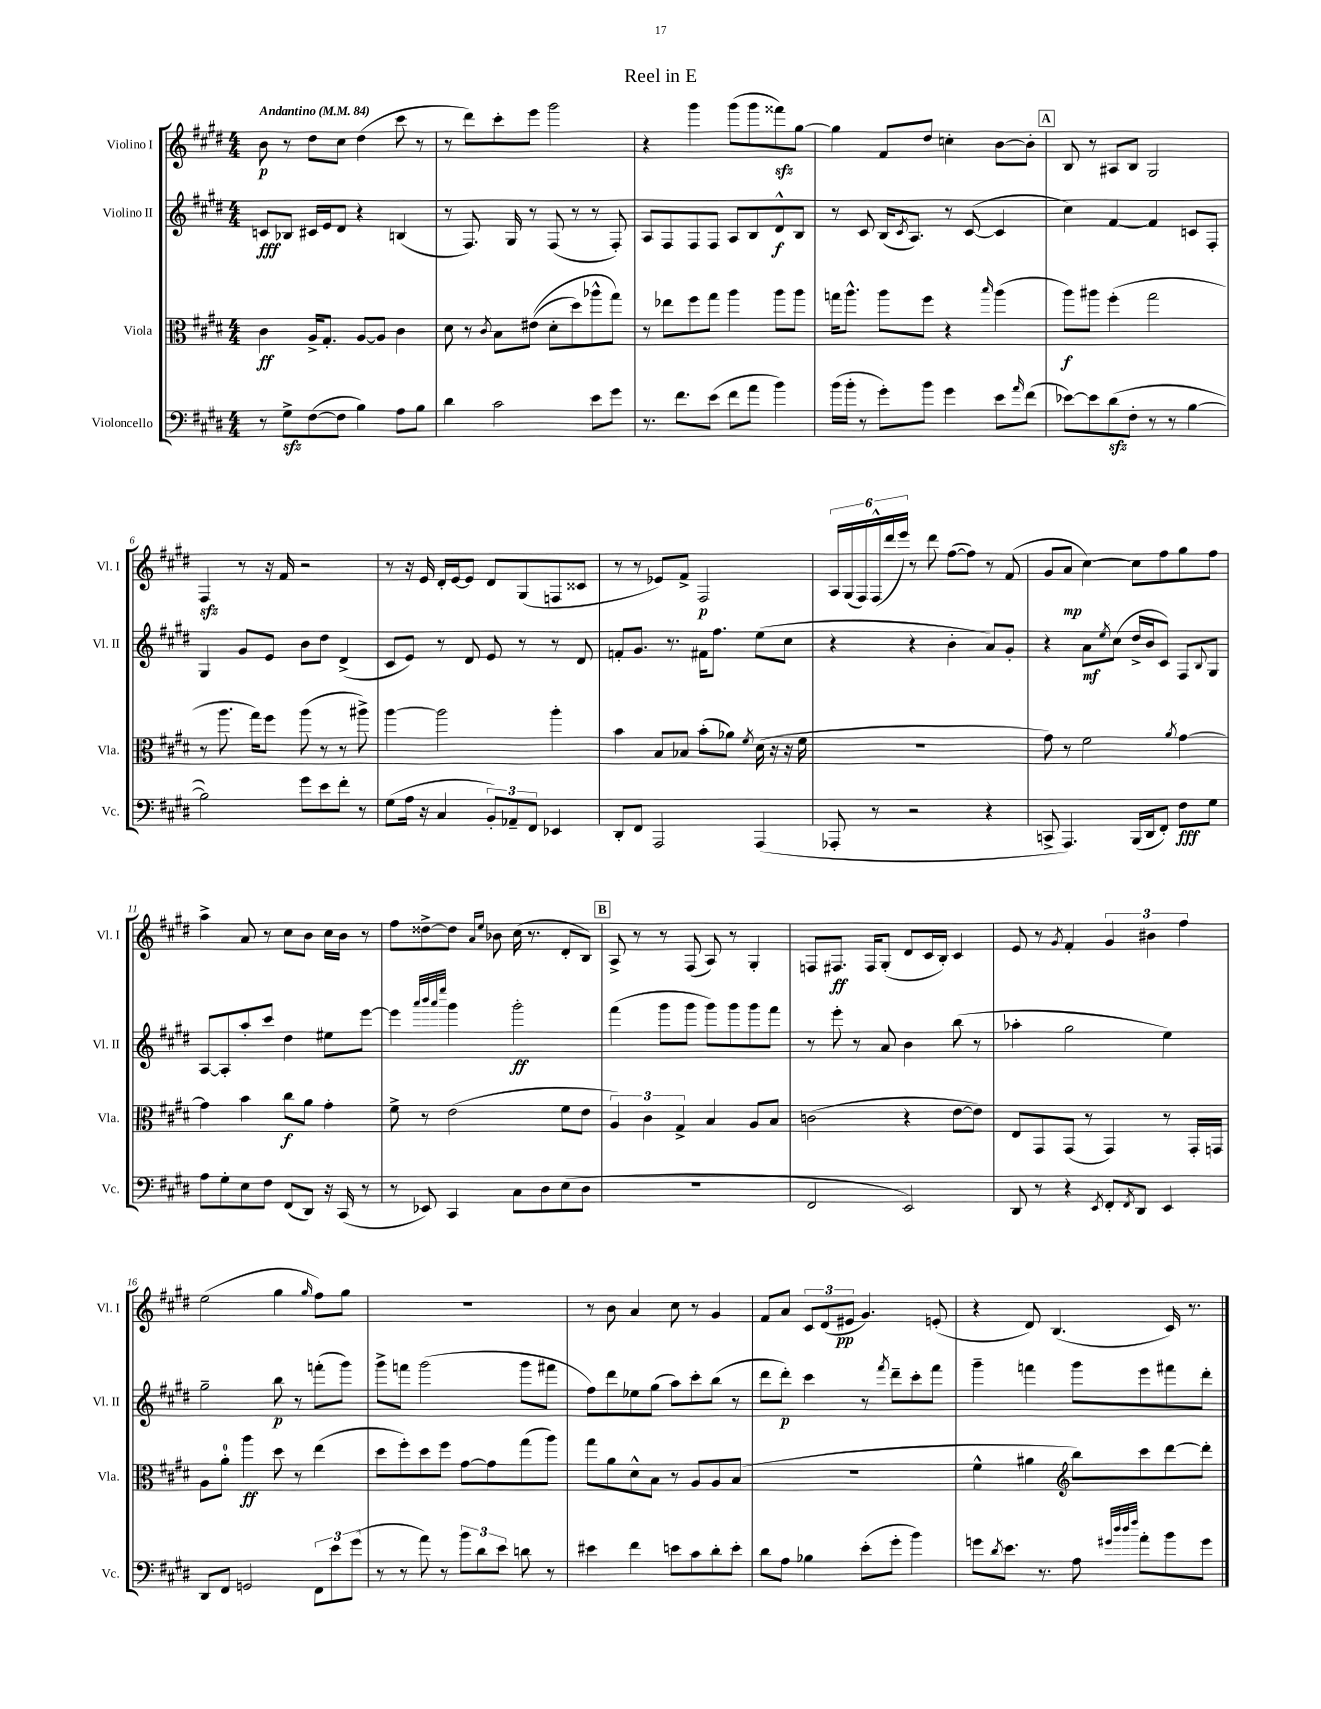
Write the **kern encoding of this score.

**kern	**kern	**kern	**kern
*staff4	*staff3	*staff2	*staff1
*clefF4	*clefC3	*clefG2	*clefG2
*k[f#c#g#d#]	*k[f#c#g#d#]	*k[f#c#g#d#]	*k[f#c#g#d#]
*M4/4	*M4/4	*M4/4	*M4/4
*MM84	*MM84	*MM84	*MM84
8r	4c#\	8c/L	8b\
8G#^\L	.	8B-/J	8r
([8F#\	16A^/LK	16c#/LL	8dd#\L
.	8.G#'/J	16e/J	.
8F#\]J	.	8d#/J	8cc#\J
4B\)	[8A/L	4r	(4dd#\
.	8A/]J	.	.
8A\L	4c#\	(4B/	8ccc#\
8B\J	.	.	8r
=	=	=	=
4d#\	8d#\	8r	8r
.	8r	8.F#/)	8ddd#\L)
.	8qc#/	.	.
2c#\	8B\L	.	8ccc#'\
.	.	16G#/	.
.	&((8e#\J	8r	8eee\J
.	8d#'\L	(8F#/	2ggg#\
.	8dd#\)	8r	.
8e\L	8aa-^^\	8r	.
8g#\J	8gg#\J&)	8F#'/)	.
=	=	=	=
8.r	8r	8A/L	4r
.	8ee-\L	8F#/	.
8.f#\L	.	.	.
.	8ff#\	8F#/	4ggg#\
(8e\J	8gg#\J	8F#/J	.
8f#\L	4aa\	8A/L	(8ggg#\L
8a\J	.	8B/	8ggg#\
4b\)	8aa\L	8d#^^/	8fff##\)
.	8aa\J	8B/J	[8gg#\J
=	=	=	=
(16b\LL	16gg\LK	8r	4gg#\]
16b'\JJ	8.aa^^\J	.	.
8r	.	8c#/	.
8g#'\L)	8aa\L	(16B/LK	8f#/L
.	.	8qc#/	.
.	.	8.A/J)	.
8b\J	8ff#\J	.	8dd#/J
4g#\	4r	8r	4cc'\
.	.	([8c#/	.
.	16qqbb/	.	.
8e\L	(4aa\	4c#/]	[8b\L
16qqa/	.	.	.
(8f#\J	.	.	8b'\]J
=	=	=	=
[8e-\L)	8aa\L)	4cc#\)	8B/
8e-\]	8aa#\J	.	8r
(8d#\	(4ff#'\	[4f#/	8A#/L
8F#'\J	.	.	8B/J
8r	2gg#\	4f#/]	2G#/
8r	.	.	.
[4B\	.	8c/L	.
.	.	8F#'/J	.
=	=	=	=
2B\])	8r	4G#/	4F#/
.	8.aa\	.	.
.	.	8g#/L	8r
.	16gg#\LK)	.	.
.	8ff#\J	8e/J	16r
.	.	.	16f#/
8g#\L	(8aa\	8b\L	2r
8e\	8r	8dd#\J	.
8f#'\J	8r	(4d#^/	.
8r	8aa#^\)	.	.
=	=	=	=
(8G#\L	[4aa\	8c#/L	8r
16A\Jk	.	8e/J)	16r
16r	.	.	16e/
4C#/	2aa\]	8r	16d#'/LL
.	.	.	[16e/J
.	.	8d#/	8e/]J
12BB'/L)	.	8e/	8d#/L
12AA-~/	.	.	.
.	.	8r	(8G#/
12FF#/J	.	.	.
4EE-/	4aa'\	8r	8F/
.	.	8d#/	8c##/J
=	=	=	=
8DD#'/L	4b\	8f'/L	8r
8FF#/J	.	8.g#/J	8r
2AAA/	8B/L	.	8e-/L)
.	.	8.r	.
.	8B-/J	.	8f#^/J
.	(8b'\L	16f#\LK	2F#/
.	.	8.ff#\J	.
.	8a-\J)	.	.
.	8qf#/	.	.
(4AAA/	(16d#\	(8ee\L	.
.	16r	.	.
.	16r	8cc#\J	.
.	16f#\	.	.
=	=	=	=
8AAA-'/	1r	4r	24A/LL
.	.	.	(24G#/
.	.	.	24F#/)
8r	.	.	(24F#^^/
.	.	.	24ddd#/
.	.	.	24eee/JJ)
2r	.	4r	8r
.	.	.	8ddd#\
.	.	4b'\	([8ff#\L
.	.	.	8ff#\]J)
4r	.	8a/L)	8r
.	.	8g#'/J	(8f#/
=	=	=	=
8CC^/	8g#\)	4r	8g#/L
4.AAA/)	8r	.	8a/J
.	2f#\	8a\L	[4cc#\)
.	.	8qee/	.
.	.	(8cc#\J	.
(16BBB/LL	.	16dd#^/LL	8cc#\]L
16DD#/J	.	16b/J	.
8FF#'/J)	.	8c#/J)	8ff#\
.	8qa/	.	.
8F#\L	[4g#\	8F#/L	8gg#\
.	.	8qqB/	.
8G#\J	.	8G#/J	8ff#\J
=	=	=	=
8A\L	4g#\]	[8A/L	4aa^\
8G#'\	.	8A'/]	.
8E\	4b\	8aa'/	8a/
8F#\J	.	8ccc#/J	8r
(8FF#/L	8cc#\L	4dd#\	8cc#\L
8DD#/J)	8a\J	.	8b\J
16r	4g#'\	8ee#\L	16cc#\LL
(16CC#/	.	.	16b\JJ
8r	.	[8eee\J	8r
=	=	=	=
8r	8f#^\	4eee\]	8ff#\L
8EE-/)	8r	.	[8dd##^\
.	.	32qqaaa/LLL	.
.	.	32qqbbb/	.
.	.	32qqaaa/	.
.	.	32qqeeee/JJJ	.
4CC#/	(2e\	4ggg#\	8dd##\]J
.	.	.	16qqa/LL
.	.	.	16qqee/JJ
.	.	.	8b-\
8C#\L	.	2ggg#'\	(16cc#\
.	.	.	8.r
8D#\	.	.	.
(8E\	8f#\L	.	8d#'/L
8D#\J	8e\J	.	8B/J)
=	=	=	=
1r	6A/)	(4fff#\	8A^/
.	.	.	8r
.	6c#\	.	.
.	.	8ggg#\L	8r
.	6G#^/	.	.
.	.	8ggg#\J	(8F#/
.	4B/	8ggg#\L)	8A/)
.	.	8ggg#\	8r
.	8A/L	8ggg#\	4G#'/
.	8B/J	8fff#\J	.
=	=	=	=
2FF#/	(2c\	8r	8F/L
.	.	8eee'\	8.F#/J
.	.	8r	.
.	.	.	16F#/LK
.	.	8a/	(8G#'/J
2EE/)	4r	4b\	8d#/L
.	.	.	16c#/L
.	.	.	16B'/JJ)
.	[8e\L	(8bb\	4c#/
.	8e\]J)	8r	.
=	=	=	=
8DD#/	8E/L	4aa-'\	8e/
8r	8GG#/	.	8r
.	.	.	8qg#/
4r	(8GG#/J	2gg#\	4f#'/
.	8r	.	.
8qEE/	.	.	.
8FF#'/L	4GG#/)	.	6g#/
8qFF#/	.	.	.
8DD#/J	.	.	.
.	.	.	6b#\
4EE/	8r	4ee\)	.
.	.	.	6ff#\
.	16GG#'/LL	.	.
.	16GG/JJ	.	.
=	=	=	=
8DD#/L	8A\L	2gg#~\	(2ee\
8FF#/J	8a'\J	.	.
2GG/	4aa\	.	.
.	8dd#\	8bb\	4gg#\
.	8r	8r	.
.	.	.	16qqgg#/
12FF#\L	(4ee\	(8fff'\L	8ff#\L)
12e\	.	.	.
.	.	8ggg#\J)	8gg#\J
(12g#\J	.	.	.
=	=	=	=
8r	8dd#\L	8ggg#^\L	1r
8r	8ff#'\)	8fff\J	.
8a\)	8dd#\	(2ggg#\	.
8r	8ff#\J	.	.
12b\L	[8g#\L	.	.
12d#\	.	.	.
.	8g#\]	.	.
12e\J	.	.	.
8d\	(8gg#\	8ggg#\L	.
8r	8aa\J)	8fff#\J	.
=	=	=	=
4e#\	8gg#\L	8ff#\L)	8r
.	8a\	8ddd#\	8b\
4f#\	8d#^^\	8ee-\	4a/
.	8B\J	(8gg#\J	.
8e\L	8r	8aa\L)	8cc#\
8c#\	8A/L	8ccc#'\	8r
8d#'\	8A/	(8bb\J	4g#/
8e'\J	(8B/J	8r	.
=	=	=	=
8d#\L	1r	8ddd#\L	8f#/L
8A\J	.	8ddd#'\J)	8a/J
4B-\	.	4ccc#\	12c#/L
.	.	.	(12d#/
.	.	.	12e#/J
(8e'\L	.	8r	4.g#/)
.	.	8qfff#/	.
8g#'\J	.	8ddd#~\L	.
4b\)	.	8ccc#'\	.
.	.	8fff#\J	(8e'/
=	=	=	=
8g\L	4f#^^\	4ggg#~\	4r
8qd#/	.	.	.
8.e\J	.	.	.
.	4a#\	4fff\	8d#/)
8.r	.	.	.
.	.	.	(4.B/
*	*clefG2	*	*
8A\	8bb\L)	8ggg#\L	.
32qqg#/LLL	.	.	.
32qqdd#/	.	.	.
32qqdd#/	.	.	.
32qqff#/JJJ	.	.	.
8a'\L	8ccc#\	8eee\	.
8b\	[8ddd#\	8fff#\	16c#/)
.	.	.	8.r
8g#\J	8ddd#'\]J	8ddd#'\J	.
==	==	==	==
*-	*-	*-	*-
